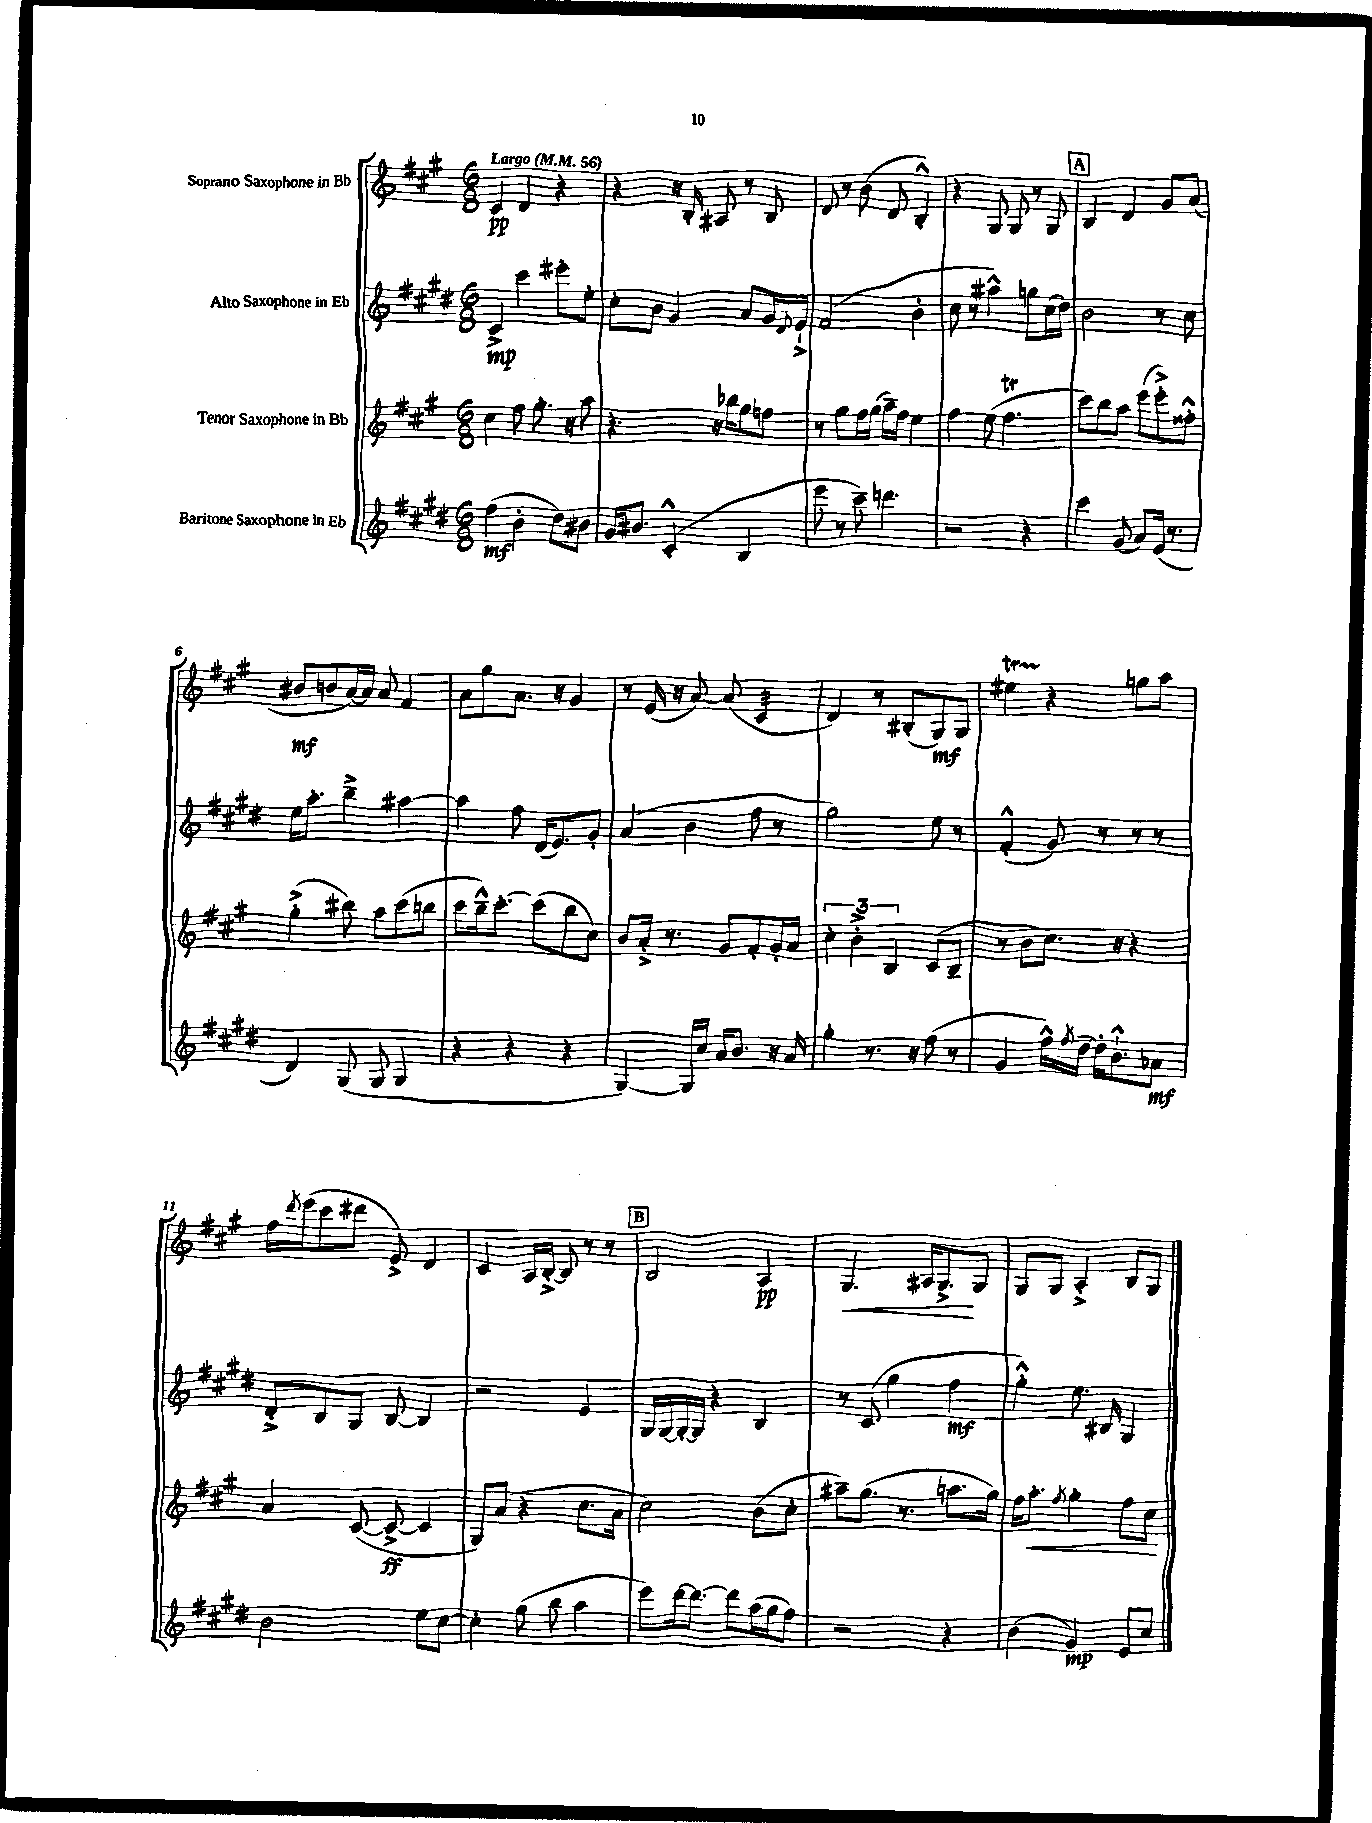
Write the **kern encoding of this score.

**kern	**kern	**kern	**kern
*staff4	*staff3	*staff2	*staff1
*clefG2	*clefG2	*clefG2	*clefG2
*k[f#c#g#d#]	*k[f#c#g#]	*k[f#c#g#d#]	*k[f#c#g#]
*M6/8	*M6/8	*M6/8	*M6/8
*MM56	*MM56	*MM56	*MM56
(4ff#	4cc#	4c#^	4c#
4b'	8ff#	4ccc#	4d
.	8.gg#'	.	.
8dd#)	.	8eee#'	4r
.	16r	.	.
8b#	8aa	8ee'	.
=	=	=	=
16g#	4.r	8cc#'	4r
8.b#	.	.	.
.	.	8b	.
(4c#'^^	.	4g#	16r
.	.	.	16B'
.	16r	.	8A#
.	16bb-	.	.
4B	8gg#	8a	8r
.	8ff	16g#	8B
.	.	8qqd#	.
.	.	16e`^	.
=	=	=	=
8eee	8r	(2f#	8d
8r	8gg#	.	8r
8ccc#~)	16ff#	.	(8b
.	(16gg#	.	.
4.ddd	16aa~)	.	8d
.	16ff#	.	.
.	4ee	4b'	4B'^^)
=	=	=	=
2r	4ff#	8cc#	4r
.	.	8r	.
.	(8ee	4aa#^^)	8G#
.	4.ff#	.	8G#
4r	.	8gg	8r
.	.	(16cc#	8G#
.	.	16dd#)	.
=	=	=	=
4ccc#	8ccc#)	2b	4B
.	8bb	.	.
(8g#	8aa	.	4d
8a)	(8eee	.	.
(16e	8eee'^)	8r	8g#
8.r	.	.	.
.	8ff##'^^	8cc#	(8a
=	=	=	=
4d#)	(4gg#'^	16ee	8b#
.	.	8.aa'	.
.	.	.	8b
(8G#	8bb#)	4bb~^	[16a)
.	.	.	16a]
8G#	8aa	.	8a
4G#	(8ccc#	[4aa#	4f#
.	8bb	.	.
=	=	=	=
4r	8ccc#	4aa#]	8a
.	16bb~^^)	.	8gg#
.	[8.ccc#'	.	.
4r	.	8ff#	8.a
.	(8ccc#]	(16d#	.
.	.	8.e)	16r
4r	8bb	.	4g#
.	8cc#)	8g#'	.
=	=	=	=
[4G#)	8b	(4a	8r
.	16a'^	.	(16e
.	8.r	.	16r
16G#]	.	4b	[8a)
16cc#	.	.	.
16a	8g#	.	(8a]
8.b	.	.	.
.	8f#'	8ff#	4c#
16r	16g#'	8r	.
16a	16a	.	.
=	=	=	=
4gg#'	6cc#'	2gg#)	4d)
.	6b'^	.	.
8.r	.	.	8r
.	6B	.	.
.	.	.	(8B#'
16r	.	.	.
(8ff#	(8c#	8ee	8G#)
8r	8B~	8r	8G#
=	=	=	=
4g#	8r	(4f#'^^	4ee#
.	8b	.	.
16ff#^^)	8.cc#)	8g#)	4r
8qff#	.	.	.
[16dd#~	.	.	.
16dd#']	.	8r	.
8.b`^^	16r	.	.
.	4r	8r	8gg
8a-	.	8r	8aa
=	=	=	=
2b	4a	8d#'^	16ff#
.	.	.	8qddd
.	.	.	(16eee
.	.	8B	8ccc#
.	([8c#	8G#	8ddd#
.	8c#^_	[8B	8e^)
8ee	4c#]	4B]	4d
[8cc#	.	.	.
=	=	=	=
4cc#']	8G#)	2r	4c#
.	(8a	.	.
(8gg#	4r	.	16A
.	.	.	[16B'^
8bb	.	.	8B]
4aa	8.cc#	4e	8r
.	.	.	8r
.	16a	.	.
=	=	=	=
8eee)	2cc#)	16G#	2B
.	.	[16G#	.
[16ddd#	.	16G#'_	.
8.ddd#_	.	16G#]	.
.	.	4r	.
8ddd#]	.	.	.
(16aa	(8b	4B	4A
16gg#	.	.	.
8ff#)	8cc#'	.	.
=	=	=	=
2r	8aa#~)	8r	4.G#
.	(8.gg#	(8c#	.
.	.	4gg#	.
.	8.r	.	.
.	.	.	16A#
.	.	.	8.G#^
4r	8.aa	4ff#	.
.	.	.	8G#
.	16gg#)	.	.
=	=	=	=
(4b	16ff#	4gg#'^^)	8G#
.	8.aa'	.	.
.	.	.	8G#
.	8qff#	.	.
4g#)	4gg#'	8.ee	4A'^
.	.	16B#	.
8e	8ff#	4G#	8B
8cc#	8cc#	.	8G#
==	==	==	==
*-	*-	*-	*-
